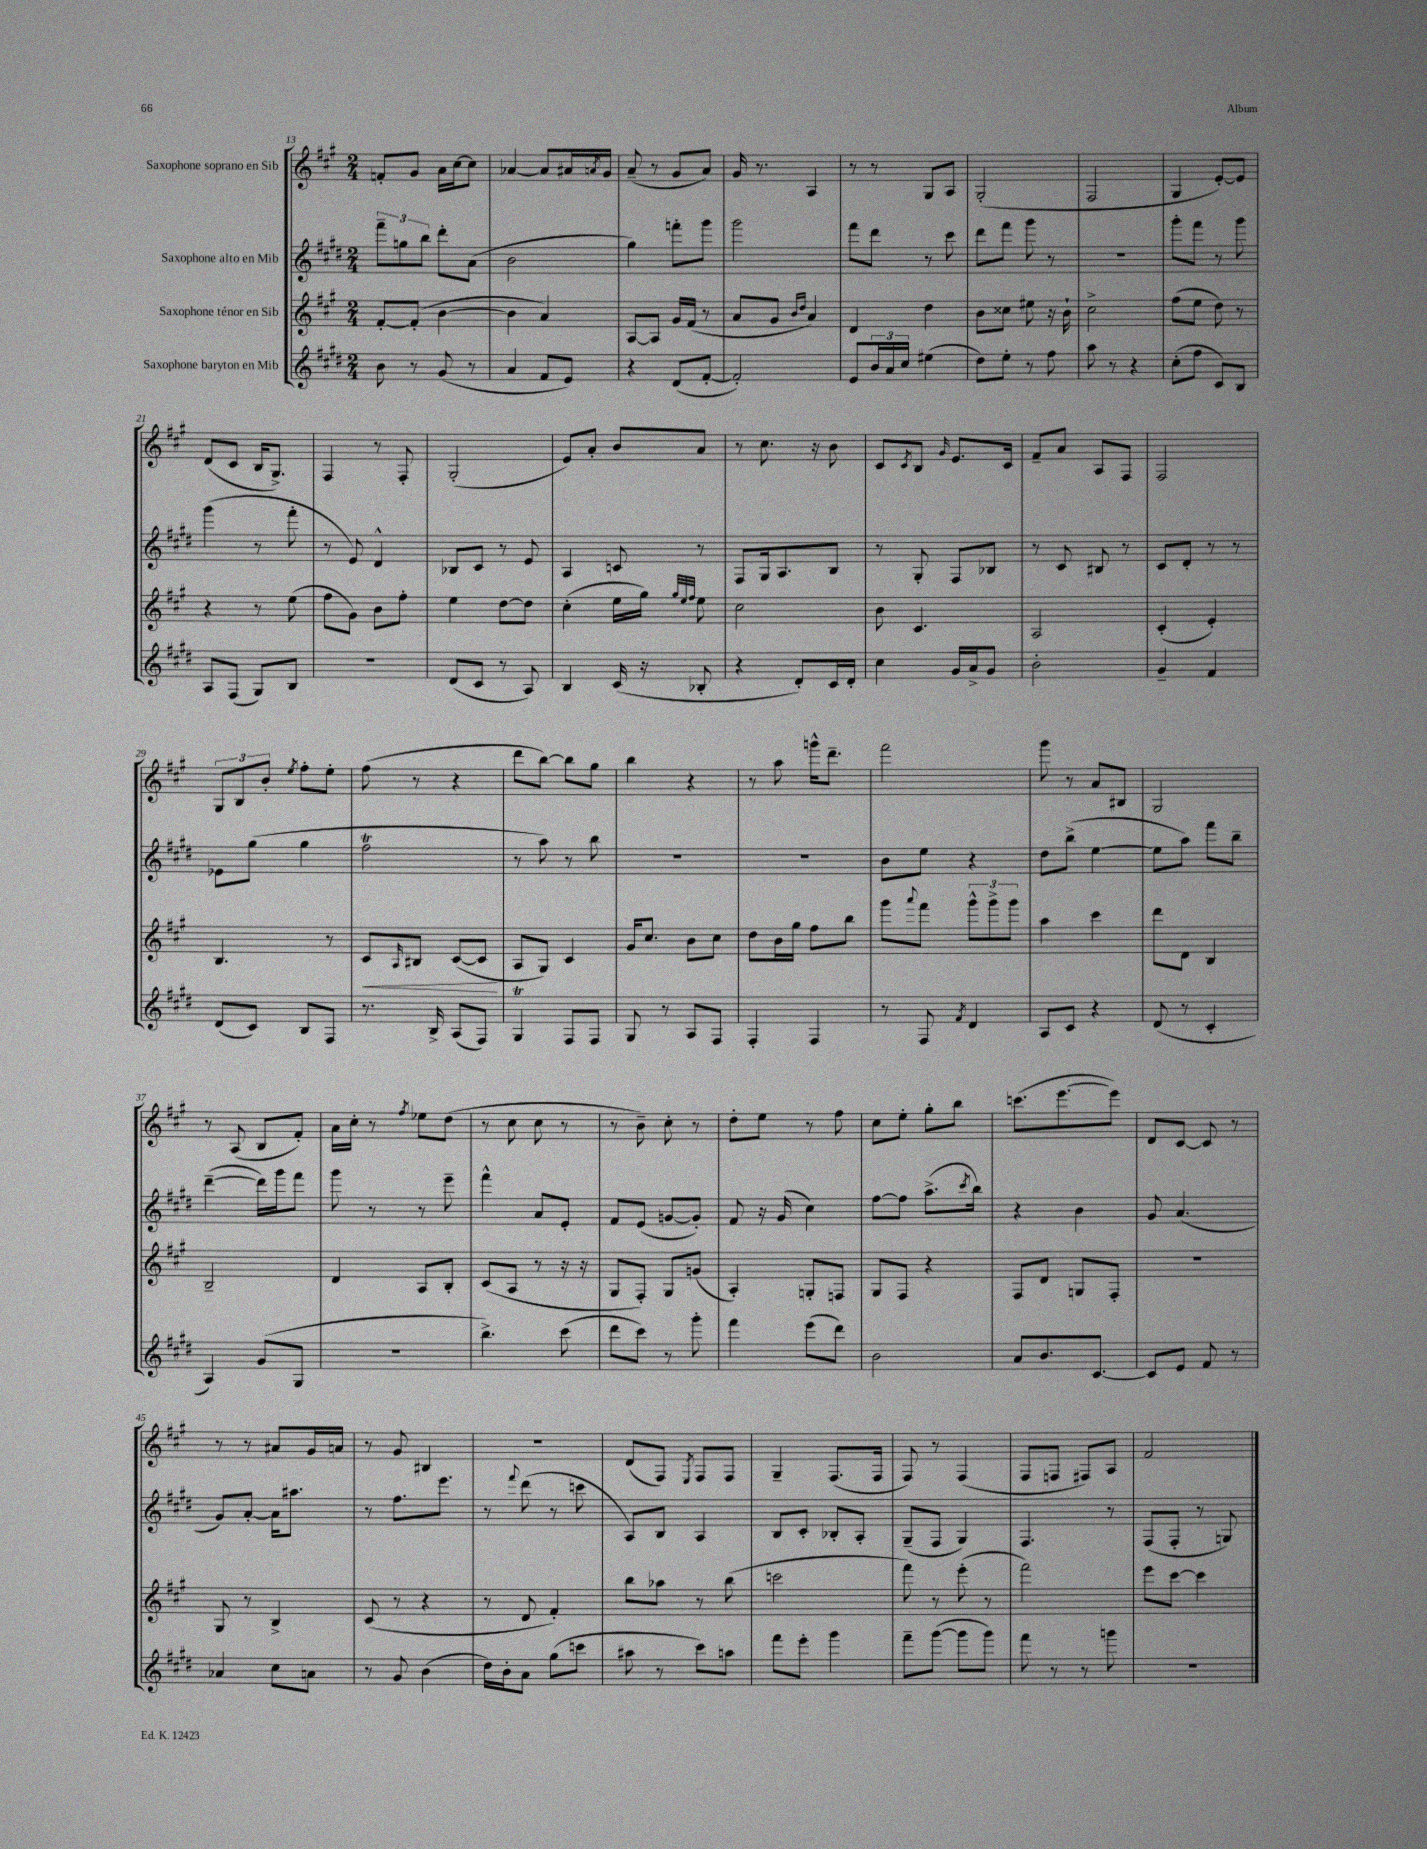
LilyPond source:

<<
\new StaffGroup <<
\new Staff = "s0" \with { instrumentName = "Saxophone soprano en Sib" } {
    \clef treble \key a \major \numericTimeSignature \time 2/4
    f'8-. gis'8 a'16 cis''16~ cis''8 |
    aes'4~ aes'8 ais'16 \acciaccatura { a'8 } gis'16 |
    a'8--( r8 gis'8 a'8) |
    gis'16 r8. a4 |
    r8 r8 gis8 a8 |
    gis2-.( |
    fis2 |
    gis4 e'8~-.) e'8 |
    d'8( cis'8 b16 gis8.->) |
    fis4 r8 fis8-. |
    gis2-.( |
    e'8) a'8-. b'8 a'8 |
    r8 cis''8. r16 b'8 |
    cis'8 \acciaccatura { cis'8 } b8 \grace { gis'16 } e'8. cis'16 |
    fis'8-- a'8 a8 fis8 |
    fis2 |
    \tuplet 3/2 { gis8 b8 b'8-. } \acciaccatura { e''8 } fis''8-. e''8-. |
    fis''8( r8 r4 |
    d'''8 b''8~) b''8 gis''8 |
    b''4 r4 |
    r8 a''8 g'''16-^ d'''8.-- |
    fis'''2 |
    gis'''8 r8 a'8 bis8 |
    gis2 |
    r8 a8( b8 fis'8-.) |
    a'16 cis''16-. r8 \acciaccatura { fis''8 } ees''8 d''8( |
    r8 cis''8 cis''8 r8 |
    r8 b'8--) cis''8-. r8 |
    d''8-. e''8 r8 fis''8 |
    cis''8 e''8-. gis''8-. b''8 |
    c'''8.( e'''8.~ e'''8) |
    d'8 cis'8~ cis'8 r8 |
    r8 r8 ais'8 gis'16 a'16 |
    r8 gis'8 bis4 |
    r2 |
    d'8( fis8) \acciaccatura { e8 } fis8 fis8 |
    gis4-- fis8.( fis16 |
    fis8) r8 fis4( |
    fis8 f8 fis8) a8 |
    fis'2 \bar "|." |
}
\new Staff = "s1" \with { instrumentName = "Saxophone alto en Mib" } {
    \clef treble \key e \major \numericTimeSignature \time 2/4
    \tuplet 3/2 { fis'''8-- g''8 b''8 } dis'''8-. a'8( |
    b'2 |
    gis''4) f'''8-. gis'''8 |
    gis'''2 |
    fis'''8 dis'''8 r8 cis'''8 |
    dis'''8 fis'''8 gis'''8 r8 |
    r2 |
    gis'''8-. fis'''8 r8 gis'''8 |
    gis'''4( r8 fis'''8-. |
    r8 e'8) dis'4-^ |
    bes8 cis'8 r8 e'8 |
    a4 c'8 r8 |
    fis8 gis16 a8. b8 |
    r8 gis8-. fis8 bes8 |
    r8 cis'8 bis8 r8 |
    cis'8 dis'8-. r8 r8 |
    ees'8 gis''8( gis''4 |
    fis''2\trill |
    r8 a''8) r8 b''8 |
    R2 |
    R2 |
    b'8 e''8 r4 |
    dis''8 b''8->( e''4~ |
    e''8 a''8) fis'''8 b''8-- |
    dis'''4~--( dis'''16) gis'''16 fis'''8 |
    gis'''8 r8 r8 e'''8-- |
    fis'''4-^ a'8 e'8-. |
    fis'8 e'8( g'8~ g'8-.) |
    fis'8 r16 gis'16( cis''4) |
    fis''8~ fis''8 a''8.->( \acciaccatura { cis'''8 } b''16) |
    r4 b'4 |
    gis'8 a'4.( |
    gis'8) a'8~-. a'16 ais''8. |
    r8 fis''8. e'''8. |
    r8 \appoggiatura { fis'''8 } dis'''8( r8 c'''8 |
    a8) b8 a4 |
    b8 cis'8-. bes8-. a8-. |
    gis8--( fis8 gis4) |
    fis4. r8 |
    fis8( fis8-. r8 g8) \bar "|." |
}
\new Staff = "s2" \with { instrumentName = "Saxophone ténor en Sib" } {
    \clef treble \key a \major \numericTimeSignature \time 2/4
    fis'8~-. fis'8-.( b'4~ |
    b'4 a'4) |
    a8~ a8 gis'16 fis'16( r8 |
    a'8 gis'8 \grace { b'16 d''16 } a'4) |
    d'4 d''4 |
    b'8 cisis''8 eis''8 r16 b'16-! |
    cis''2-> |
    fis''8( e''8 d''8) r8 |
    r4 r8 e''8( |
    fis''8 gis'8) b'8 fis''8-. |
    e''4 d''8~ d''8 |
    cis''4-.( e''16 gis''16) \grace { gis''32 e''32 fis''32 } e''8 |
    cis''2 |
    b'8 cis'4. |
    a2 |
    cis'4-.( e'4-.) |
    b4. r8 |
    cis'8\< \grace { a16 } bis8 cis'8~( cis'8\! |
    a8 gis8) cis'4 |
    gis'16 cis''8. b'8 cis''8 |
    d''8 b'16 gis''16 fis''8 b''8 |
    gis'''8 \appoggiatura { a'''8 } fis'''8 \tuplet 3/2 { gis'''8-^ gis'''8-> gis'''8 } |
    a''4 cis'''4 |
    d'''8 d'8 b4 |
    b2-- |
    d'4 a8 b8-. |
    cis'8( a8 r8 r16 r16 |
    gis8 fis8-.) gis8 g'8( |
    a4-.) g8-. f8 |
    gis8 fis8 r4 |
    fis8 d'8 g8 fis8-. |
    R2 |
    gis8 r8 b4-> |
    cis'8( r8 r4 |
    r8 d'8 fis'4-.) |
    b''8 aes''8 r8 b''8( |
    c'''2 |
    fis'''8) r8 e'''8-.( r8 |
    fis'''2) |
    e'''8 cis'''8~ cis'''4 \bar "|." |
}
\new Staff = "s3" \with { instrumentName = "Saxophone baryton en Mib" } {
    \clef treble \key e \major \numericTimeSignature \time 2/4
    b'8 r8 gis'8( r8 |
    a'4 fis'8 e'8) |
    r4 dis'8( fis'8~-. |
    fis'2-.) |
    e'8 \tuplet 3/2 { b'16 a'16 cis''16 } eis''4( |
    dis''8) e''8-. r8 fis''8 |
    a''8 r8 r4 |
    cis''8-.( fis''8 cis'8) b8 |
    a8 fis8( gis8) b8 |
    r2 |
    dis'8( cis'8 r8 a8) |
    b4 cis'16( r16 bes8-. |
    r4 dis'8-.) cis'16 dis'16-. |
    cis''4 gis'16 a'16-> gis'8 |
    b'2-. |
    gis'4-- fis'4 |
    dis'8( cis'8) b8 fis8 |
    r8. b16-> a8( fis8) |
    gis4\trill fis8 fis8 |
    gis8 r8 a8 fis8 |
    fis4-. fis4 |
    r8 fis8 \acciaccatura { fis'8 } dis'4 |
    a8 cis'8 r4 |
    dis'8( r8 cis'4-. |
    a4) gis'8( gis8 |
    r2 |
    b''4.->) cis'''8( |
    dis'''8 cis'''8) r8 gis'''8-. |
    fis'''4 e'''8( dis'''8) |
    b'2 |
    a'8 b'8. cis'8.~ |
    cis'8 e'8 fis'8 r8 |
    aes'4 cis''8 a'8 |
    r8 gis'8 b'4( |
    dis''16) b'16-. a'8 gis''8( c'''8 |
    ais''8 r8 cis'''8) a''8 |
    fis'''8 e'''8-. gis'''4 |
    fis'''8-- gis'''8~( gis'''8 gis'''8) |
    fis'''8 r8 r8 g'''8 |
    R2 \bar "|." |
}
>>
>>
\layout { \context { \Score currentBarNumber = #13 } }
